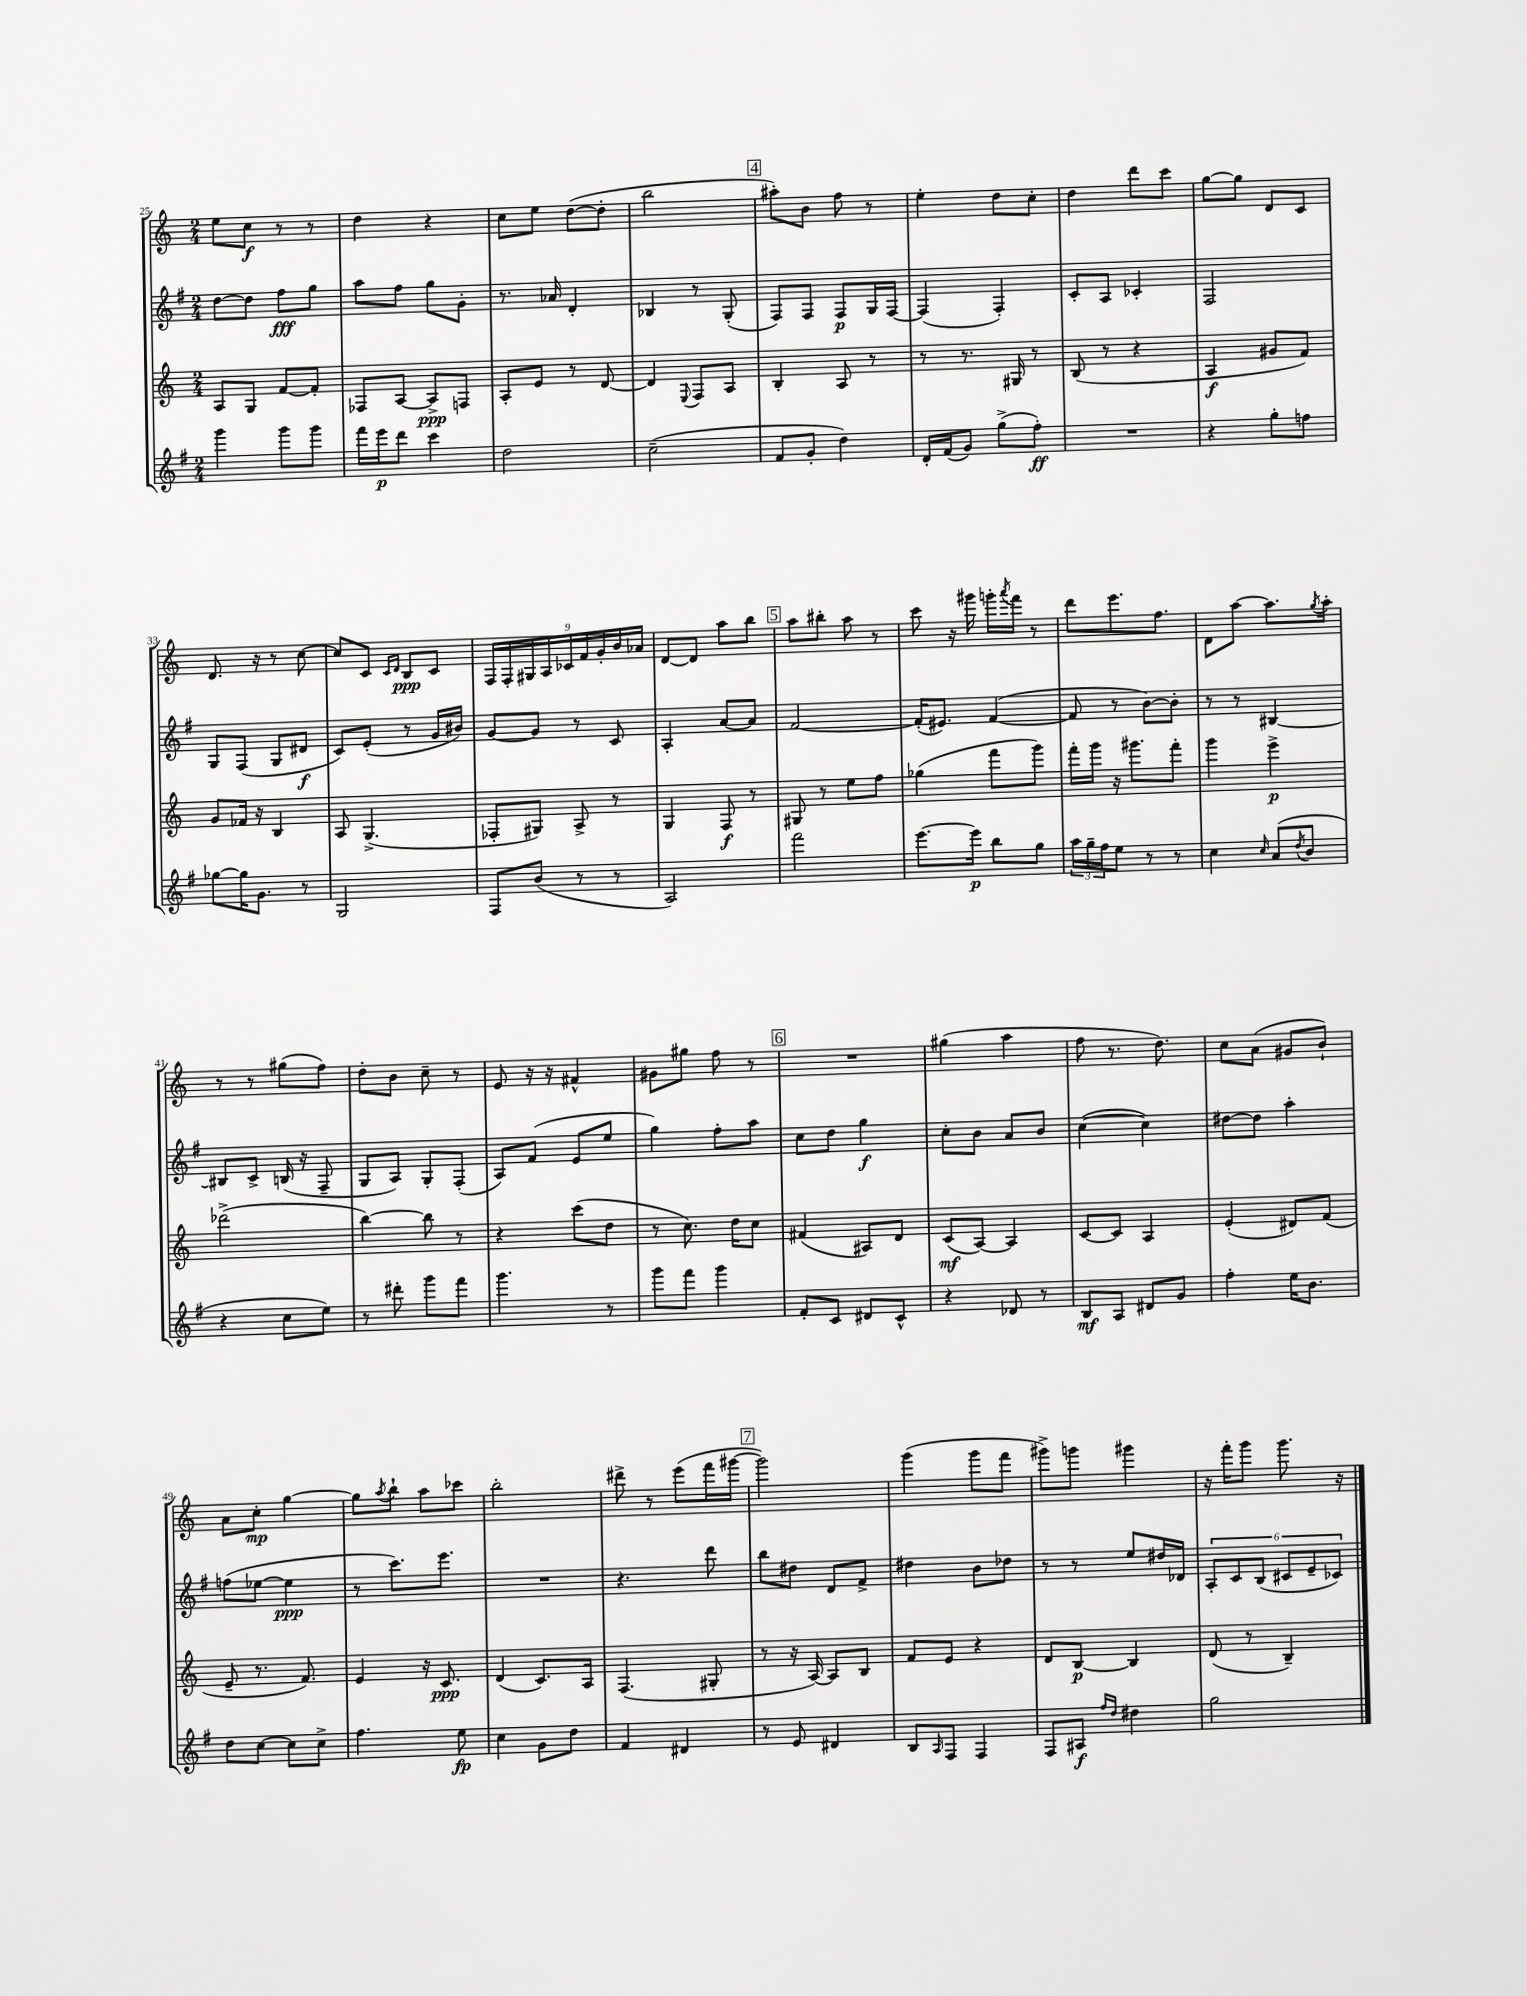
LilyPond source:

<<
\new StaffGroup <<
\new Staff = "s0" {
    \clef treble \key c \major \numericTimeSignature \time 2/4
    e''8 c''8\f r8 r8 |
    d''4 r4 |
    c''8 e''8 d''8~( d''8-. |
    b''2 |
    \mark \markup { \box "4" } ais''8-.) b'8 f''8 r8 |
    e''4-. d''8 c''8-. |
    d''4 d'''8 c'''8 |
    g''8~ g''8 d'8 c'8 |
    d'8. r16 r8 c''8~ |
    c''8 c'8 \grace { c'16 d'16 } b8\ppp c'8 |
    \tuplet 9/8 { f16 f16-. gis16 a16 ces'16 f'16 g'16-. b'16 aes'16 } |
    d'8~ d'8 a''8 b''8 |
    \mark \markup { \box "5" } a''8 bis''8-. a''8 r8 |
    c'''8 r16 gis'''16 g'''16-. \acciaccatura { a'''8 } f'''16 r8 |
    d'''8 e'''8. f''8. |
    d'8 a''8~ a''8. \acciaccatura { g''8 } a''16-. |
    r8 r8 gis''8( f''8) |
    d''8-. b'8 c''8-- r8 |
    e'8 r16 r16 fis'4-^ |
    gis'8 gis''8 f''8 r8 |
    \mark \markup { \box "6" } R2 |
    gis''4( a''4 |
    f''8 r8. d''8.) |
    c''8 a'8( gis'8 b'8-!) |
    a'8 c''8-.\mp g''4~ |
    g''8 \acciaccatura { a''8 } b''8-! a''8 ces'''8 |
    b''2-. |
    dis'''8-> r8 e'''8( f'''16 gis'''16~ |
    \mark \markup { \box "7" } gis'''2) |
    g'''4( g'''8 f'''8 |
    gis'''8->) g'''8 gis'''4 |
    r16 f'''16-. g'''8 g'''8. r16 \bar "|." |
}
\new Staff = "s1" {
    \clef treble \key g \major \numericTimeSignature \time 2/4
    d''8~ d''8 fis''8\fff g''8 |
    a''8 fis''8 g''8 g'8-. |
    r8. aes'16 d'4-. |
    bes4 r8 g8-.( |
    \mark \markup { \box "4" } fis8) fis8 fis8\p g16 fis16~ |
    fis4( fis4-.) |
    c'8-. a8 ces'4-. |
    fis2 |
    g8 fis8( g8 dis'8\f |
    c'8) e'8-.( r8 g'16 bis'16) |
    g'8~ g'8 r8 c'8 |
    a4-. a'8~ a'8 |
    \mark \markup { \box "5" } fis'2~ |
    fis'16-.( eis'8.) fis'4~( |
    fis'8 r8 b'8~) b'8-. |
    r8 r8 bis4~ |
    bis8 c'8-> b16( r16 fis8-- |
    g8 a8) g8-. fis8-.( |
    a8) fis'8( e'8 e''8 |
    g''4) fis''8-. a''8 |
    \mark \markup { \box "6" } c''8 d''8 g''4\f |
    c''8-. b'8 a'8 b'8 |
    c''4~( c''4) |
    dis''8~ dis''8 a''4-. |
    f''8( ees''8~ ees''4\ppp |
    r8 c'''8.) e'''8. |
    R2 |
    r4. d'''8 |
    \mark \markup { \box "7" } b''8 dis''8 d'8 fis'8-> |
    dis''4 b'8 des''8 |
    r8 r8 e''8 dis''16 des'16 |
    \tuplet 6/4 { a8-. c'8 b8( cis'8 e'8-- ces'8) } \bar "|." |
}
\new Staff = "s2" {
    \clef treble \key c \major \numericTimeSignature \time 2/4
    a8 g8 f'8~ f'8-. |
    fes8 a8~ a8->\ppp f8 |
    a8-. e'8 r8 d'8~ |
    d'4 \appoggiatura { e8 } f8 a8 |
    \mark \markup { \box "4" } b4-. a8 r8 |
    r8 r8. gis16 r8 |
    b8( r8 r4 |
    a4\f gis'8 f'8) |
    g'8 fes'16 r16 b4 |
    a8 g4.->( |
    fes8-. gis8) a8-> r8 |
    g4 f8\f r8 |
    \mark \markup { \box "5" } gis8 r8 e''8 f''8 |
    ges''4( f'''8 g'''8) |
    f'''16-. g'''16 r16 gis'''8. f'''8-. |
    g'''4 e'''4->\p |
    des'''2->( |
    b''4~) b''8 r8 |
    r4 c'''8( d''8 |
    r8 c''8.) d''16 c''8 |
    \mark \markup { \box "6" } fis'4( ais8) d'8 |
    c'8\mf( a8~) a4 |
    c'8~ c'8 a4 |
    e'4-.( dis'8) f'8( |
    e'8-- r8. f'8.) |
    e'4 r16 c'8.\ppp |
    d'4( c'8.) a16 |
    f4.( gis8-. |
    \mark \markup { \box "7" } r8 r16 a16~) a8 b8 |
    f'8 e'8 r4 |
    d'8 b8~\p b4 |
    d'8( r8 b4--) \bar "|." |
}
\new Staff = "s3" {
    \clef treble \key g \major \numericTimeSignature \time 2/4
    g'''4 g'''8 g'''8 |
    fis'''16 e'''16\p d'''8 c'''4 |
    d''2 |
    c''2--( |
    \mark \markup { \box "4" } fis'8 g'8-. d''4) |
    d'16-. fis'16( g'8) g''8->( fis''8-.\ff) |
    R2 |
    r4 g''8-. f''8 |
    ges''8~ ges''16 g'8. r8 |
    g2 |
    fis8 b'8( r8 r8 |
    a2) |
    \mark \markup { \box "5" } fis'''2 |
    e'''8.~ e'''16\p b''8 g''8 |
    \tuplet 3/2 { a''16 g''16-- fis''16 } e''8 r8 r8 |
    c''4 \grace { c''16 } a'8( \acciaccatura { d''8 } b'8 |
    r4 c''8 e''8) |
    r8 dis'''8-. g'''8 fis'''8 |
    g'''4. r8 |
    g'''8 fis'''8 g'''4 |
    \mark \markup { \box "6" } fis'8-. c'8 dis'8 c'8-^ |
    r4 des'8 r8 |
    b8\mf a8 dis'8 g'8 |
    fis''4-. e''16 b'8. |
    d''8 c''8~ c''8 c''8-> |
    fis''4. e''8\fp |
    c''4 g'8 d''8 |
    fis'4 dis'4 |
    \mark \markup { \box "7" } r8 e'8 dis'4 |
    b8 \grace { a16 } fis8 fis4 |
    fis8 ais8\f \grace { fis''16 d''16 } dis''4 |
    g''2 \bar "|." |
}
>>
>>
\layout { \context { \Score currentBarNumber = #25 } }
